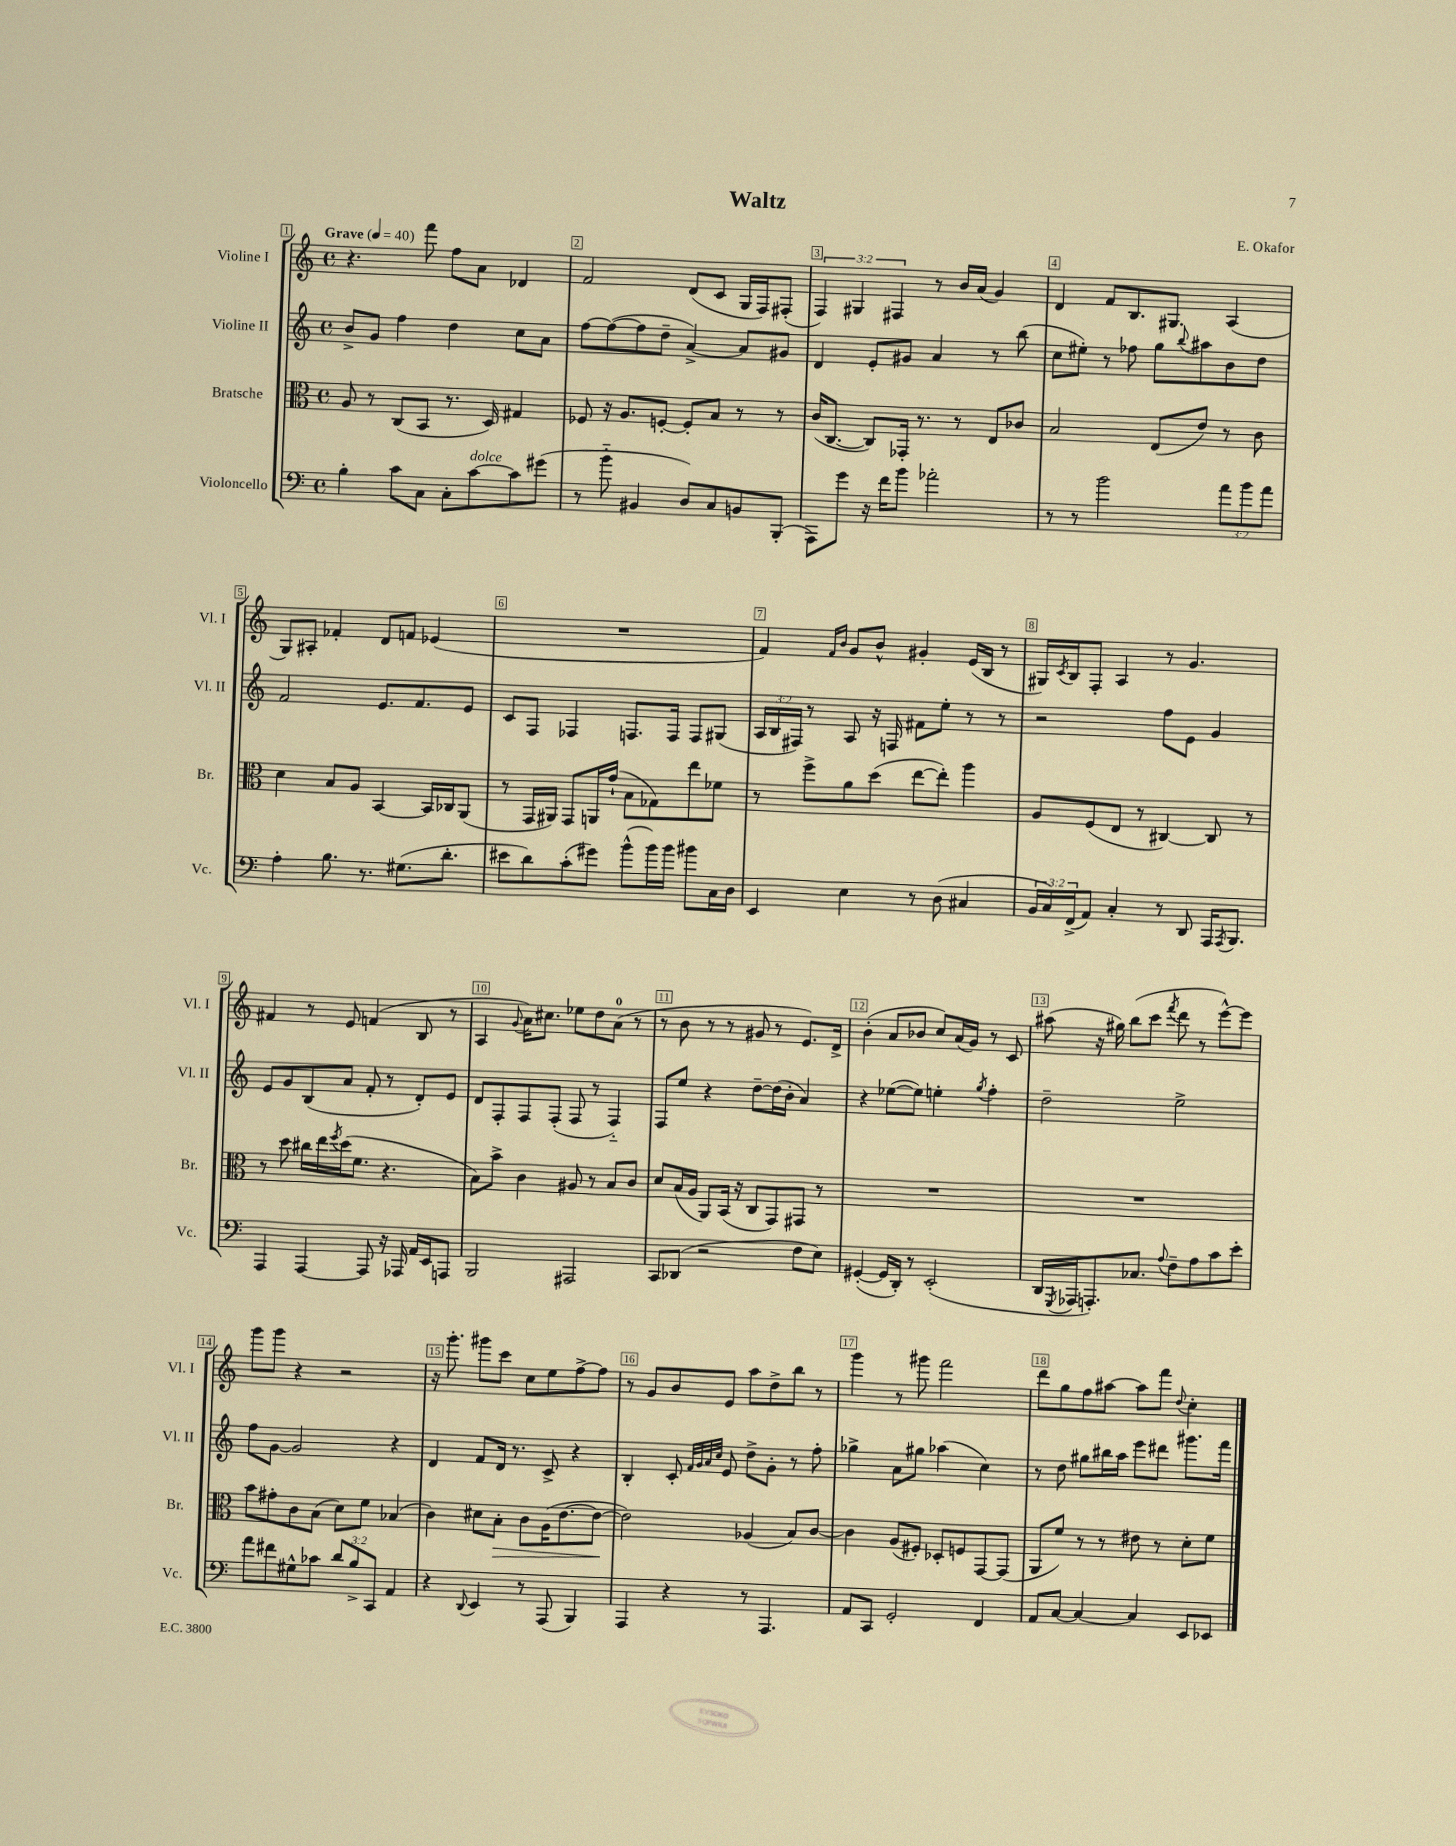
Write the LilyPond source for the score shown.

\header { title = "Waltz" composer = "E. Okafor" }
<<
\new StaffGroup <<
\new Staff = "s0" \with { instrumentName = "Violine I" shortInstrumentName = "Vl. I" } {
    \clef treble \key c \major \defaultTimeSignature \time 4/4 \override Staff.TupletNumber.text = #tuplet-number::calc-fraction-text \tempo "Grave" 4 = 40
    r4. f'''8 f''8 a'8 des'4 |
    f'2 d'8( c'8 g16 f16) fis8-.( |
    \tuplet 3/2 { f4) gis4 fis4 } r8 b'16 a'16( g'4) |
    d'4 f'8 b8. gis8. a4( |
    g8) ais8-. fes'4-. d'8 f'8 ees'4( |
    R1 |
    f'4) \grace { f'16 b'16 } g'8 b'8-^ gis'4-. e'16( b16 r8 |
    gis16) \acciaccatura { c'8 } b16 f8-. a4 r8 g'4. |
    fis'4 r8 e'8 f'4( b8 r8 |
    a4 \appoggiatura { g'8 } a'16) cis''8. ees''8 d''8 a'8-0( r8 |
    r8 b'8 r8 r8 gis'8 r8 e'8.) d'16-> |
    b'4-.( a'8 bes'8 c''8) a'16( g'16) r8 c'8 |
    ais''8( r16 gis''16) b''8( c'''8 \acciaccatura { f'''8 } d'''8 r8 e'''8~-^) e'''8 |
    g'''8 g'''8 r4 r2 |
    r16 g'''8.-. gis'''8 c'''8 c''8 e''8 f''8~-> f''8 |
    r8 g'8 b'8 e'8 a''8 d''8-> b''8 r8 |
    g'''4 r8 gis'''8 f'''2 |
    d'''8 g''8 f''8 ais''8~ ais''8 f'''8 \appoggiatura { d''8 } c''4-. \bar "|." |
}
\new Staff = "s1" \with { instrumentName = "Violine II" shortInstrumentName = "Vl. II" } {
    \clef treble \key c \major \defaultTimeSignature \time 4/4 \override Staff.TupletNumber.text = #tuplet-number::calc-fraction-text
    b'8-> g'8 f''4 d''4 c''8 a'8 |
    f''8~ f''8~( f''8 d''8-- a'4~->) a'8 gis'8 |
    d'4 e'8-. gis'8 a'4 r8 b''8( |
    c''8 eis''8-.) r8 fes''8 g''8 \appoggiatura { b''8 } ais''8 b'8 d''8 |
    f'2 e'8. f'8. e'8 |
    c'8 f8 fes4 f8. f16 f8 gis8( |
    \tuplet 3/2 { a16 b16 fis16) } r8 a8 r16 f16 fis'8 e''8-. r8 r8 |
    r2 f''8 e'8 g'4 |
    e'8 g'8 b8( a'8 f'8-. r8 d'8-.) e'8 |
    d'8 f8-. f8 f8-.( f8 r8 f4-_) |
    f8 e''8 r4 d''8~-- d''16( b'16-. a'4) |
    r4 ees''8~( ees''8) e''4-. \acciaccatura { g''8 } f''4-. |
    d''2-- e''2-> |
    f''8 g'8~ g'2 r4 |
    d'4 f'8 d'16 r8. c'8-> r4 |
    b4-. c'8-. \grace { f'32 g'32 a'32 c''32 } e'8 d''8-> g'8-. r8 f''8-. |
    ges''4-> a'8 gis''8 aes''4( c''4) |
    r8 d''8 gis''8 bis''16 a''16 e'''8 dis'''8 gis'''8. f'''16 \bar "|." |
}
\new Staff = "s2" \with { instrumentName = "Bratsche" shortInstrumentName = "Br." } {
    \clef alto \key c \major \defaultTimeSignature \time 4/4
    a8 r8 c8( b,8 r8. d16) gis4 |
    fes8 r16 a8. f8~-. f8-. b8 r8 r8 |
    c'16( c8.~ c8) ges,16-. r8. r8 e8 ces'8 |
    b2 e8( e'8) r8 c'8 |
    d'4 b8 a8 b,4~ b,16 ces16 a,8( |
    r8 g,16 ais,16) g,8 a,16 g'16-!( b8 ges8) e''8 fes'8 |
    r8 f''8-> a'8 d''8( e''8~ e''8-.) a''4 |
    a8 f8( e8 r8 cis4~) cis8 r8 |
    r8 d''8 cis''16 e''16 \acciaccatura { f''8 } d''16( f'8. r4. |
    b8) b'8-> c'4 ais8 r8 b8 c'8 |
    d'8 b16( a16 a,8) b,16( r16 c8 g,8) gis,8 r8 |
    R1 |
    R1 |
    b'8 gis'8-. c'8 b8( d'8) f'8 bes4( |
    c'4) dis'8 b8-.\> c'8 a16( e'8.~ e'8~\! |
    e'2) aes4( b8) c'8~ |
    c'4 a8( fis8-.) des8-. f8 g,8~ g,8( |
    a,8 f'8) r8 r8 eis'8 r8 d'8-. f'8 \bar "|." |
}
\new Staff = "s3" \with { instrumentName = "Violoncello" shortInstrumentName = "Vc." } {
    \clef bass \key c \major \defaultTimeSignature \time 4/4 \override Staff.TupletNumber.text = #tuplet-number::calc-fraction-text
    b4-. c'8 c8 c8-. c'8~^\markup { \italic "dolce" } c'8 gis'8( |
    r8 b'8-_ bis,4 d8) c8 b,8 b,,8-.( |
    a,,8) g'8 r16 f'16 b'8 aes'2-. |
    r8 r8 b'2 \tuplet 3/2 { a'8 b'8 a'8 } |
    a4-. b8. r8. gis8.( d'8.-. |
    eis'8 d'8) c'8-.( gis'8) b'8-^( b'16) b'16 bis'8 c16 d16 |
    e,4 e4 r8 d8( cis4 |
    \tuplet 3/2 { b,16 c16) f,16->( } a,8) c4-. r8 d,8 a,,16 \acciaccatura { a,,8 } b,,8. |
    a,,4 a,,4~ a,,8 r16 aes,,16 a,16 e,16 a,,8 |
    b,,2 ais,,2 |
    c,8 des,8( r2 f8 e8) |
    gis,4~-.( gis,16 d,16-.) r8 e,2-.( |
    d,16 \acciaccatura { g,,8 } aes,,16 a,,8.-.) ces8. \appoggiatura { a8 } f8-- a8 c'8 e'8-. |
    a'8 fis'8 gis8-^ ces'8 \tuplet 3/2 { d'8 b8-> c,8 } a,4 |
    r4 \appoggiatura { d,8 } e,4 r8 a,,8( b,,4) |
    a,,4 r4 r8 a,,4. |
    a,8 c,8 g,2-. f,4 |
    a,8 c8~ c4~ c4 e,8 ees,8 \bar "|." |
}
>>
>>
\layout { \context { \Score \override BarNumber.break-visibility = ##(#f #t #t) barNumberVisibility = #all-bar-numbers-visible \override BarNumber.stencil = #(make-stencil-boxer 0.1 0.3 ly:text-interface::print) } }
